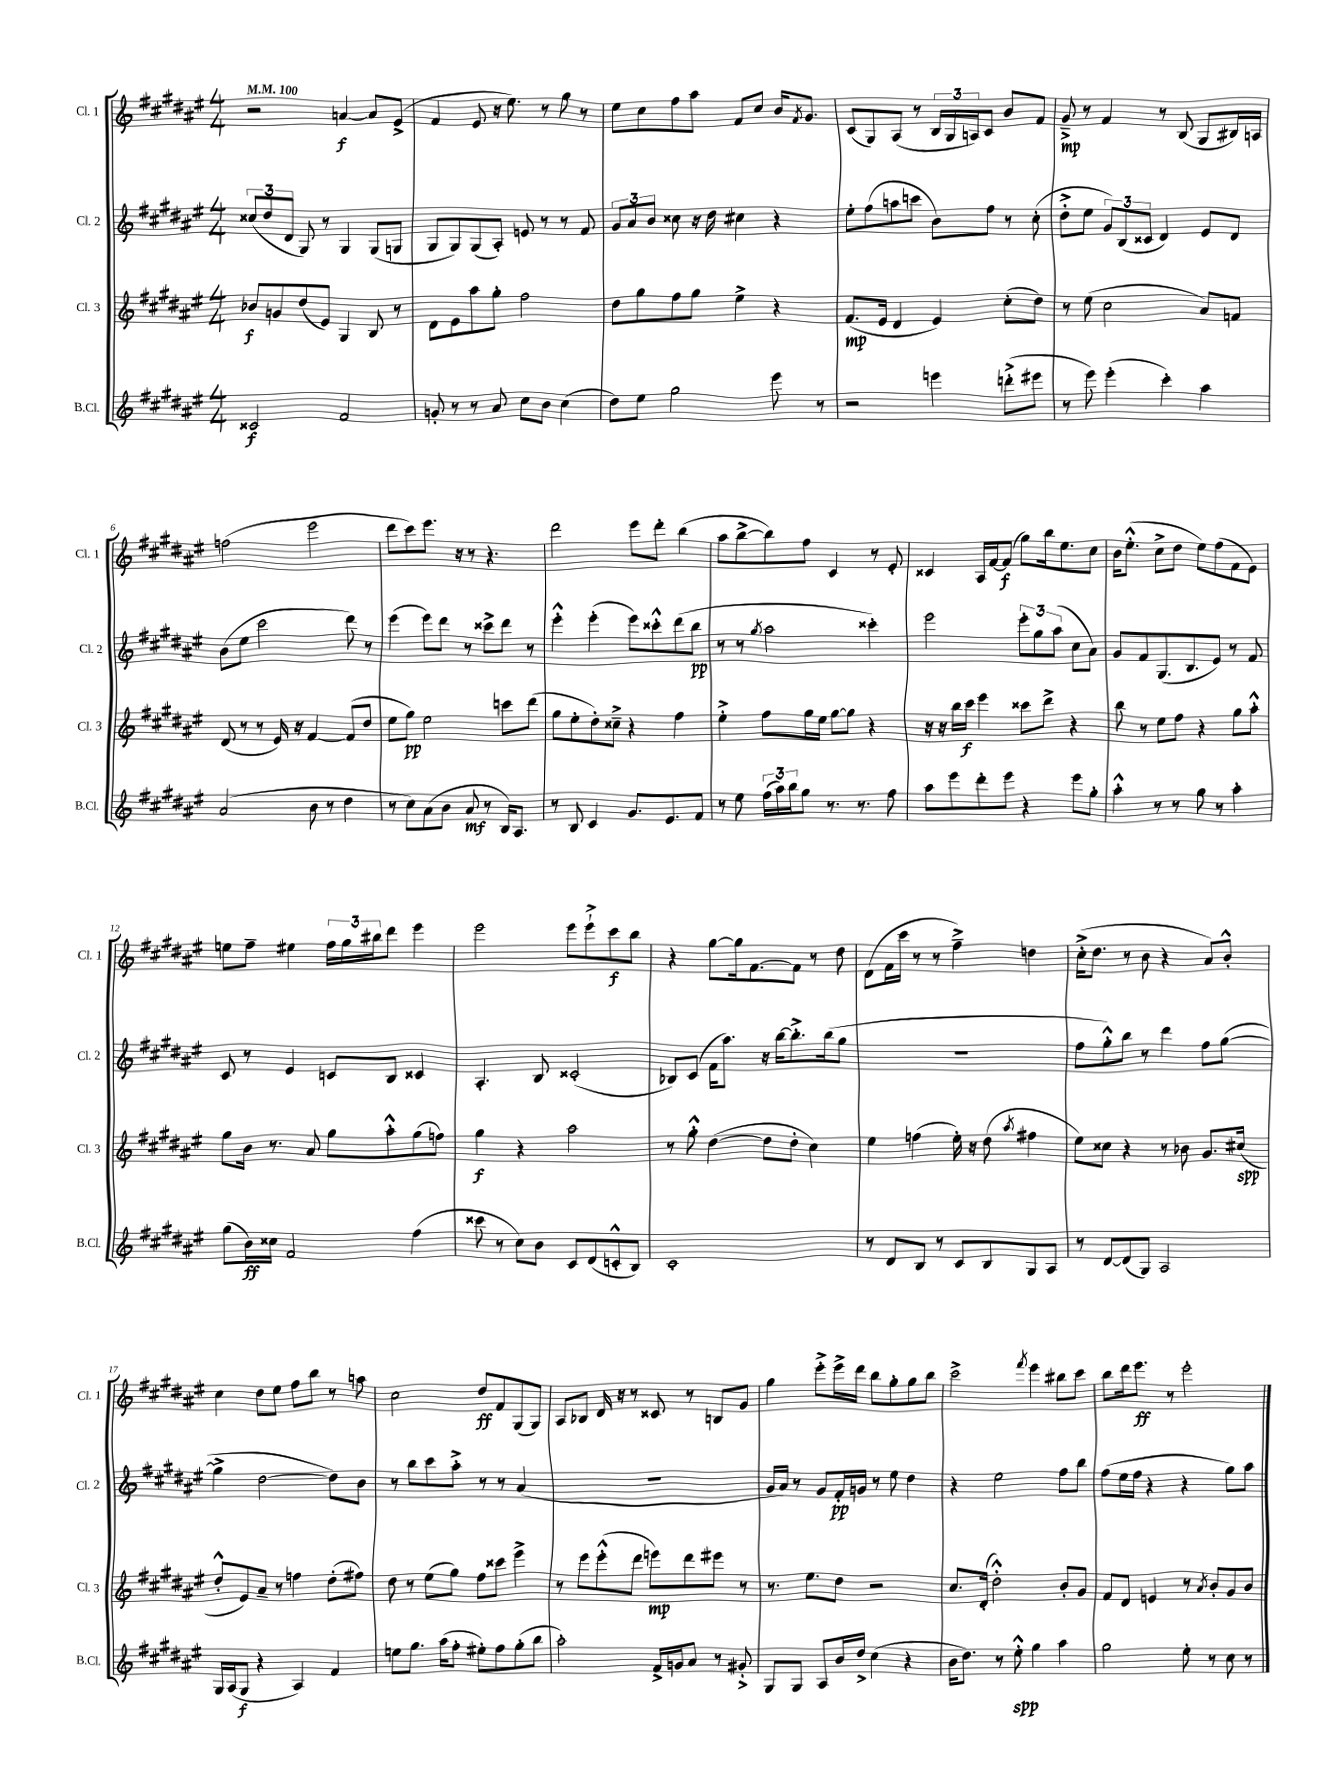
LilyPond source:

<<
\new StaffGroup <<
\new Staff = "s0" \with { instrumentName = "Cl. 1" shortInstrumentName = "Cl. 1" } {
    \clef treble \key fis \major \numericTimeSignature \time 4/4 \tempo 4 = 100
    r2 a'4~\f a'8 eis'8->( |
    fis'4 eis'8 r16 eis''8.) r8 gis''8 r8 |
    eis''8 cis''8 fis''8 ais''8 fis'8 cis''8 b'16 \acciaccatura { fis'8 } gis'8. |
    cis'8( gis8) ais8( r8 \tuplet 3/2 { b16 gis16 a16) } cis'8 b'8 fis'8 |
    gis'8--->\mp r8 fis'4 r8 b8( gis8 bis16) a16 |
    f''2( eis'''2 |
    dis'''8 cis'''8) eis'''8. r16 r8 r4. |
    dis'''2 eis'''8 dis'''8-. b''4( |
    ais''8 b''8~-> b''8) fis''8 cis'4 r8 eis'8-. |
    cisis'4 ais16 fis'16~ fis'8\f( gis''8) b''16 eis''8. cis''8 |
    b'16 eis''8.-.-^( cis''8-> dis''8 eis''8) fis''8( fis'8 eis'8) |
    e''8 fis''8-- eis''4 \tuplet 3/2 { fis''16 gis''16 bis''16 } dis'''8 eis'''4 |
    eis'''2 eis'''8 eis'''8-!-> cis'''8\f b''8 |
    r4 gis''8~ gis''16 fis'8.~ fis'8 r8 dis''8 |
    dis'8( fis'16 cis'''16 r8 r8 fis''4--->) d''4 |
    cis''16-.->( dis''8. r8 b'8 r4 ais'8) b'8-.-^ |
    cis''4 dis''8 eis''8 fis''8 b''8 r8 a''8 |
    cis''2 dis''8\ff fis'8 gis8( gis8) |
    ais8 bes8 dis'16 r16 r8 cisis'8 r8 b8 gis'8 |
    gis''4 eis'''8-.-> eis'''16-> dis'''16 b''8 gis''8-. gis''8 b''8 |
    cis'''2-> \acciaccatura { fis'''8 } eis'''4 bis''8 cis'''8 |
    b''8 dis'''16 eis'''8.\ff r8 eis'''2-. \bar "|." |
}
\new Staff = "s1" \with { instrumentName = "Cl. 2" shortInstrumentName = "Cl. 2" } {
    \clef treble \key fis \major \numericTimeSignature \time 4/4
    \tuplet 3/2 { cisis''8( dis''8 dis'8 } gis8) r8 gis4 gis8( g8 |
    gis8 gis8) gis8( ais8-.) e'8 r8 r8 fis'8 |
    \tuplet 3/2 { gis'8 ais'8 b'8 } cisis''8 r16 dis''16 cis''4 r4 |
    eis''8-. fis''8( a''8 c'''8 b'8) fis''8 r8 cis''8-.( |
    dis''8-.-> eis''8 \tuplet 3/2 { gis'8) b8( cisis'8 } dis'4) eis'8 dis'8 |
    b'8( eis''8 cis'''2 dis'''8) r8 |
    eis'''4( eis'''8) dis'''8 r8 cisis'''8-> dis'''8 r8 |
    eis'''4-.-^ eis'''4-.( eis'''8) cisis'''8-.-^ dis'''8( b''8\pp |
    r8 r8 \acciaccatura { gis''8 } ais''2 cisis'''4-.) |
    eis'''2 \tuplet 3/2 { eis'''8-. gis''8 ais''8( } cis''8 ais'8) |
    gis'8 fis'8 gis8.( b8. eis'8) r8 fis'8 |
    cis'8 r8 eis'4 c'8 b8 cisis'4 |
    ais4.-. b8 cisis'2-.( |
    bes8) cis'8( fis'16 ais''8.) r16 b''16~ b''8.-.-> b''16( gis''8 |
    R1 |
    fis''8 gis''8-.-^) b''8 r8 dis'''4 fis''8 gis''8~( |
    gis''4-> dis''2~ dis''8) b'8 |
    r8 b''8 cis'''8 ais''8-.-> r8 r8 ais'4( |
    r1 |
    gis'16 ais'16) r8 gis'8 fis'16-.\pp g'16 r8 eis''8 dis''4 |
    r4 eis''2 fis''8 b''8 |
    fis''8( eis''16 fis''16 r4 r4 gis''8) ais''8 \bar "|." |
}
\new Staff = "s2" \with { instrumentName = "Cl. 3" shortInstrumentName = "Cl. 3" } {
    \clef treble \key fis \major \numericTimeSignature \time 4/4
    bes'8\f g'8 dis''8( eis'8) gis4 b8 r8 |
    dis'8 eis'8 ais''8 gis''8-. fis''2 |
    dis''8 gis''8 fis''8 gis''8 eis''4-> r4 |
    fis'8.\mp( eis'16 dis'4 eis'4) cis''8-.( dis''8) |
    r8 eis''8( cis''2 ais'8) f'8 |
    dis'8( r8 r8 eis'16) r16 fis'4~ fis'8( dis''8 |
    eis''8 gis''8\pp) eis''2 c'''8 dis'''8( |
    gis''8 eis''8-. dis''8-.) cisis''8---> r4 fis''4 |
    eis''4-.-> fis''8 gis''16 eis''16 gis''8~ gis''8 r4 |
    r16 r16 b''16 cis'''16\f eis'''4 cisis'''8 dis'''8-> r4 |
    b''8 r8 eis''8 fis''8 r4 gis''8 ais''8-.-^ |
    gis''8 b'16 r8. ais'8 gis''8 ais''8-.-^ gis''8( f''8) |
    gis''4\f r4 ais''2 |
    r8 gis''8-.-^ dis''4~( dis''8 dis''8-. cis''4) |
    eis''4 f''4( eis''16-.) r16 dis''8( \acciaccatura { ais''8 } fis''4 |
    eis''8) cisis''8 r4 r8 bes'8 gis'8. cis''16\spp( |
    dis''8-.-^ eis'8) ais'8-- r8 f''4 dis''8-.( fis''8) |
    dis''8 r8 eis''8( gis''8) fis''8 cisis'''8 eis'''4-> |
    r8 eis'''8 eis'''8-.-^( dis'''8 e'''8\mp) dis'''8 eis'''8 r8 |
    r8. eis''8. dis''8 r2 |
    cis''8. dis'16-.( dis''2-.-^) b'8-. gis'8 |
    fis'8 dis'8 e'4 r8 \acciaccatura { ais'8 } b'8-. gis'8 b'8 \bar "|." |
}
\new Staff = "s3" \with { instrumentName = "B.Cl." shortInstrumentName = "B.Cl." } {
    \clef treble \key fis \major \numericTimeSignature \time 4/4
    cisis'2\f fis'2 |
    g'8-. r8 r8 ais'8 cis''8 b'8 cis''4( |
    dis''8) eis''8 gis''2 eis'''8 r8 |
    r2 e'''4 d'''8-.->( eis'''8 |
    r8 eis'''8) eis'''4-.( cis'''4-.) ais''4 |
    ais'2( b'8 r8 dis''4 |
    r8 cis''8) ais'8( b'8 ais'8\mf r8 b16) ais8. |
    r8 b8 cis'4 gis'8. eis'8. fis'8 |
    r8 eis''8 \tuplet 3/2 { fis''16( ais''16) b''16 } gis''8 r8. r8. fis''8 |
    ais''8 eis'''8 dis'''8-. eis'''8 r4 eis'''8 gis''8-. |
    ais''4-.-^ r8 r8 gis''8 r8 ais''4-. |
    gis''8( b'16\ff) cisis''16 fis'2 fis''4( |
    cisis'''8 r8 cis''8) b'8 cis'8 dis'8( c'8-.-^ b8) |
    cis'1-. |
    r8 dis'8 b8 r8 cis'8 b8 gis8 ais8 |
    r8 dis'8~ dis'8( gis8) ais2 |
    gis16 ais16( gis8\f r4 ais4) fis'4 |
    e''8 gis''8. ais''16( fis''8-. eis''8-.) fis''8 gis''8-.( b''8 |
    ais''2-.) fis'16-> g'16 ais'8 r8 gis'8-.-> |
    gis8 gis8 ais8 b'16 dis''16-> cis''4( r4 |
    b'16 dis''8.) r8 eis''8-.-^\spp gis''4 ais''4 |
    gis''2 eis''8-. r8 cis''8 r8 \bar "|." |
}
>>
>>
